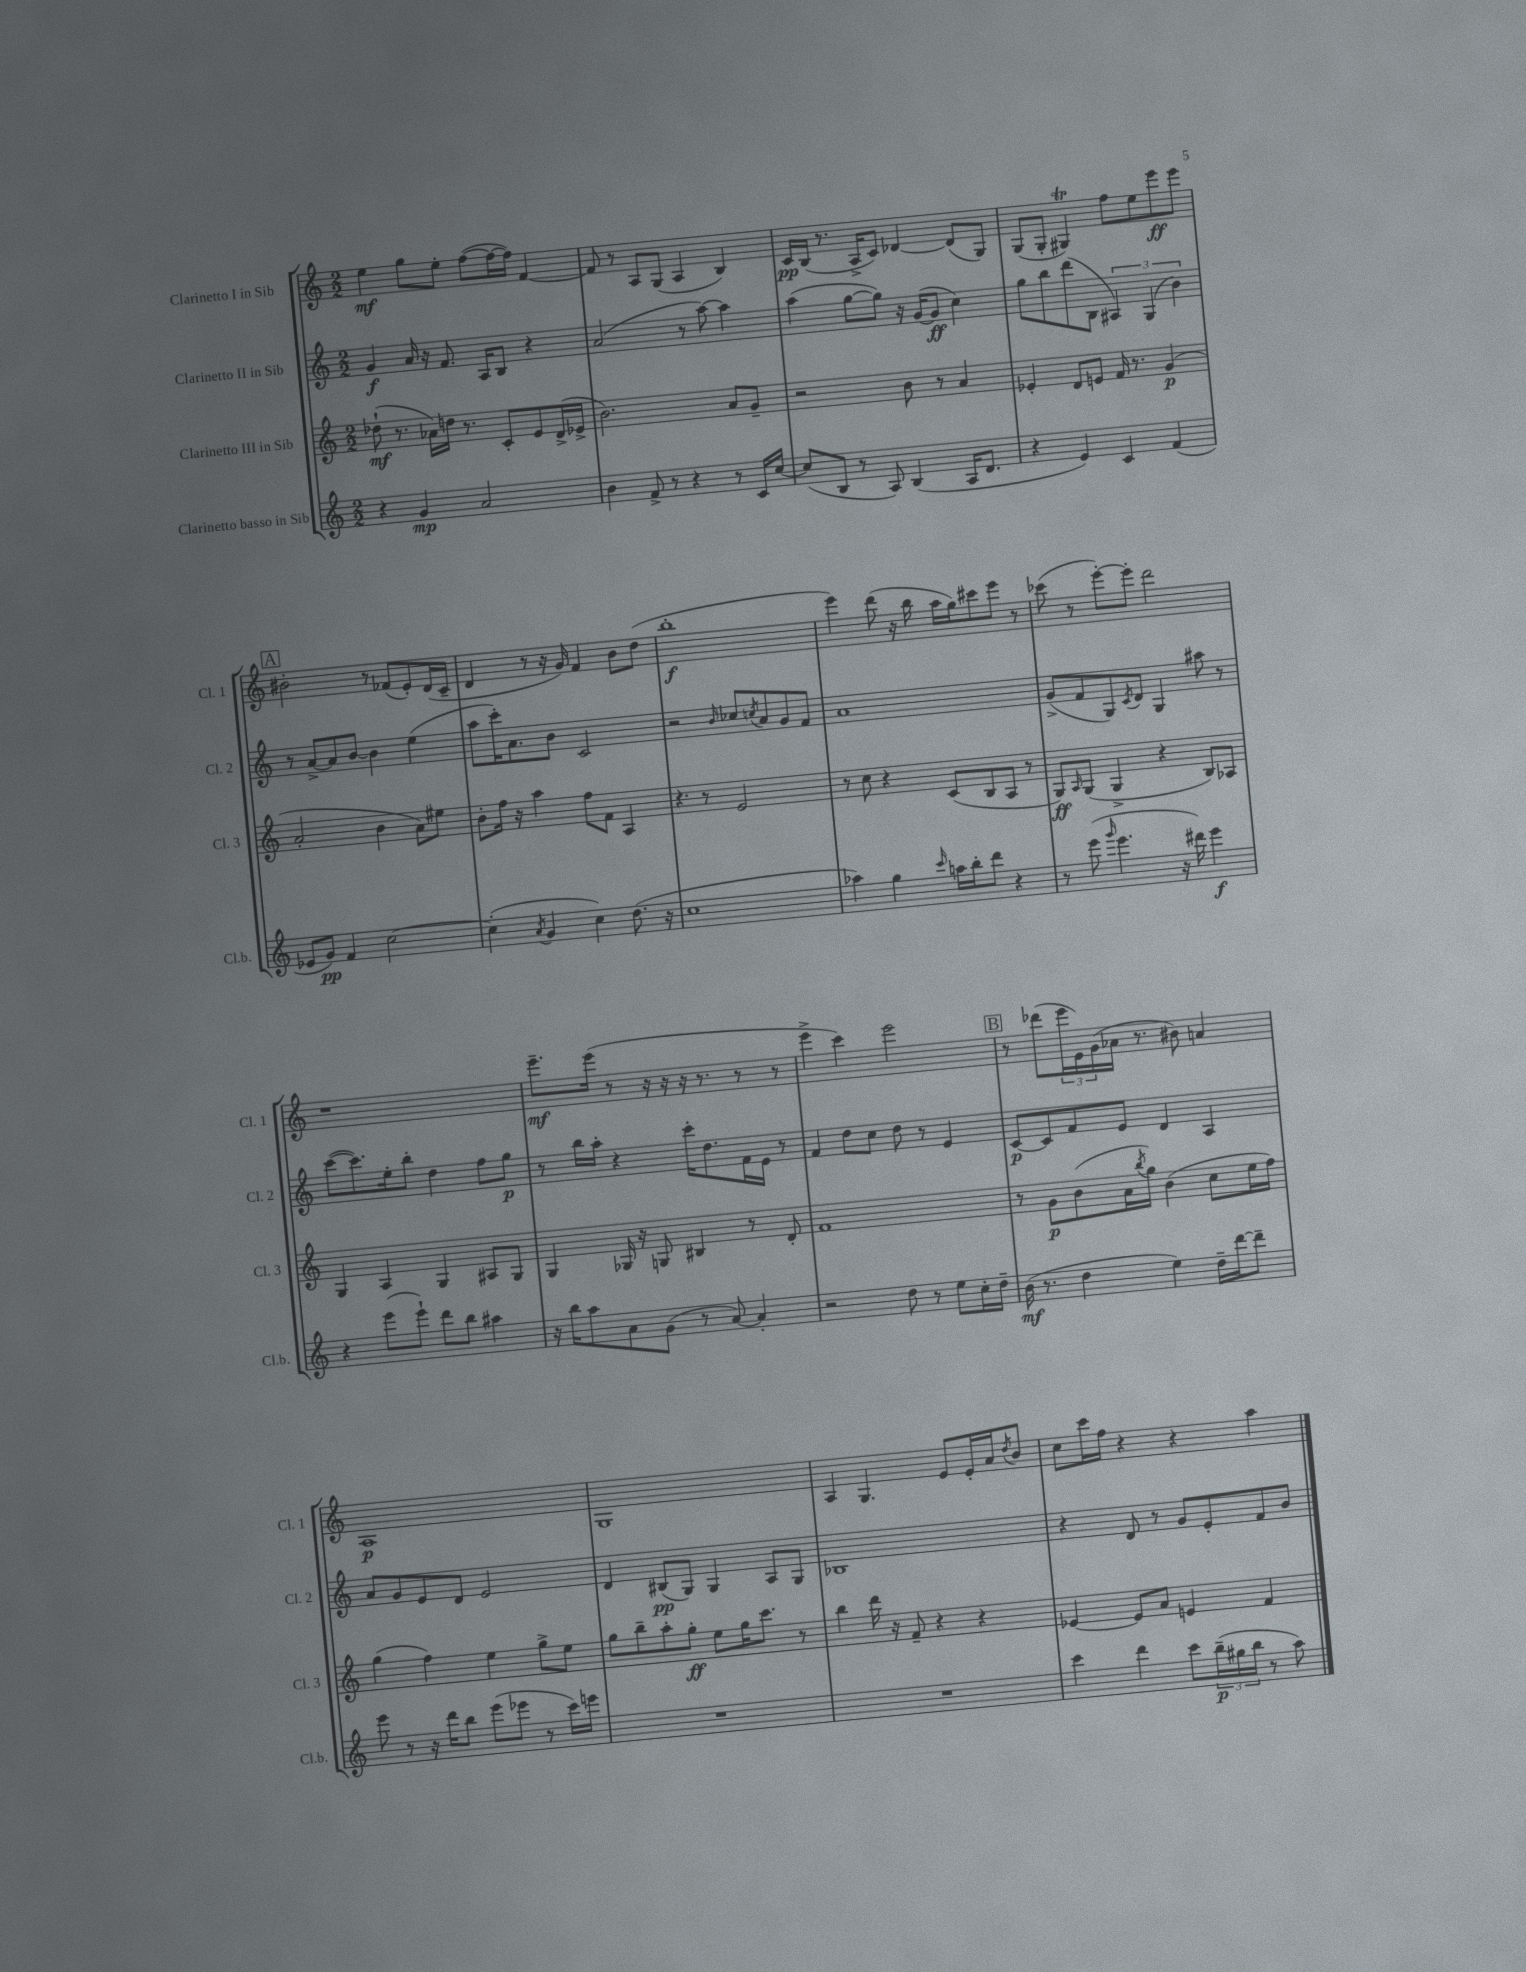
<<
\new StaffGroup <<
\new Staff = "s0" \with { instrumentName = "Clarinetto I in Sib" shortInstrumentName = "Cl. 1" } {
    \clef treble \key c \major \numericTimeSignature \time 2/2
    e''4\mf g''8 e''8-. f''8~( f''16~ f''16) f'4~ |
    f'8 r8 a8 g8( a4 b4) |
    c'16\pp b16( r8. a16-> c'8) des'4~ des'8( g8) |
    g8( g8-. gis4\trill) f''8 e''8 e'''8\ff e'''8 |
    \mark \markup { \box "A" } bis'2-. r8 fes'8( e'8-.) d'16( c'16-- |
    d'4 r8 r16 g'16) f'4 b'8 d''8( |
    b''1-.\f |
    e'''4) d'''8( r16 b''16 a''16 g''16) cis'''8 e'''8 r8 |
    ces'''8( r8 e'''8~-.) e'''8-. d'''2 |
    r1 |
    e'''8.--\mf e'''16( r8 r16 r16 r16 r8. r8 r8 |
    e'''4-> c'''4) e'''2 |
    \mark \markup { \box "B" } r8 des'''8( \tuplet 3/2 { e'''16 e'16) g'16( } aes'16 r8. bis'8) a'4 |
    a1\p |
    g1 |
    a4 g4. e'8 e'16-. a'16 \acciaccatura { d''8 } b'8 |
    c''8 c'''16 f''16 r4 r4 a''4 \bar "|." |
}
\new Staff = "s1" \with { instrumentName = "Clarinetto II in Sib" shortInstrumentName = "Cl. 2" } {
    \clef treble \key c \major \numericTimeSignature \time 2/2
    g'4\f a'16 r16 f'8. a16 b8 r4 |
    a'2( r8 a''8~) a''4 |
    a''4( g''8~ g''8) r16 g'16~( g'8\ff c''4) |
    g''8 b''8 d'''8( b8 \tuplet 3/2 { ais4) g4( b'4) } |
    \mark \markup { \box "A" } r8 a'8~-> a'8 b'8~ b'4 e''4( |
    a''8 c'''16-.) a'8. b'8 c'2 |
    r2 \grace { b'16 } ces''8 \acciaccatura { c''8 } a'8 g'8 f'8 |
    a'1 |
    g'8->( f'8 g8) \acciaccatura { c'8 } d'8 g4 ais''8 r8 |
    c'''8~( c'''8.) e''16-. b''8-. d''4 f''8 g''8\p |
    r8 b''16 a''16-. r4 c'''16-. d''8. f'16 e'16 r8 |
    f'4 d''8 c''8 d''8 r8 e'4 |
    \mark \markup { \box "B" } c'8~\p c'8 f'8 e'8 d'4 a4 |
    a'8 g'8 e'8 d'8 e'2 |
    d'4 bis8\pp( g8) g4 a8 g8 |
    bes1 |
    r4 d'8 r8 g'8 e'8-. f'8 b'8 \bar "|." |
}
\new Staff = "s2" \with { instrumentName = "Clarinetto III in Sib" shortInstrumentName = "Cl. 3" } {
    \clef treble \key c \major \numericTimeSignature \time 2/2
    des''8-!\mf( r8. aes'16) d''16 r8. c'8-. e'8 d'16->( ees'16-> |
    b'2.) a'8 g'8-- |
    r2 b'8 r8 a'4 |
    ees'4-. d'8 e'8 f'16 r8. g'4\p( |
    \mark \markup { \box "A" } a'2-. b'4 a'8) eis''8 |
    b'8-. f''16 r16 a''4 f''8 f'8 a4 |
    r4. r8 e'2 |
    r8 c''8 r4 c'8( b8 a8 r8 |
    g8\ff) \grace { a16 } g8( g4-> r4 b8) aes8 |
    g4 a4 g4 ais8 g8 |
    g4 ges16 r16 g8 bis4 r8 d'8-. |
    f'1 |
    \mark \markup { \box "B" } r8 g'8\p b'8( a'16 \acciaccatura { b''8 } g''16) b'4( c''8 e''16 f''16) |
    g''4( f''4) e''4 g''8-> e''8 |
    g''8 b''8-- a''8-. g''8-.\ff e''8 g''16 c'''8. r8 |
    b''4 d'''16 r16 f'8-- r4 r4 |
    ees'4~ ees'8 a'8 e'4 f'4 \bar "|." |
}
\new Staff = "s3" \with { instrumentName = "Clarinetto basso in Sib" shortInstrumentName = "Cl.b." } {
    \clef treble \key c \major \numericTimeSignature \time 2/2
    r4 g'4\mp a'2 |
    b'4 f'8-> r8 r4 r8 c'16 c''16~ |
    c''8( b8 r8 a8) b4( a16 d'8. |
    r4 e'4) c'4 f'4( |
    \mark \markup { \box "A" } ees'8 g'8\pp) f'4 c''2~ |
    c''4-.( \acciaccatura { a'8 } g'4 c''4) d''8.( r16 |
    c''1 |
    aes''4) g''4 \grace { c'''16 } a''16 b''16-. d'''8 r4 |
    r8 e'''8( \grace { g'''16 } e'''4. r16 dis'''16) e'''4\f |
    r4 e'''8( e'''8-!) d'''8 b''8 ais''4 |
    r16 b''16 a''8 a'8 g'8( r8 a'8~) a'4-. |
    r2 d''8 r8 e''8 c''16-. d''16-- |
    \mark \markup { \box "B" } b'16\mf( r8. d''4 e''4) d''16-- d'''16~ d'''8-- |
    e'''8 r8 r16 d'''16 b''8 e'''8( ees'''8 r8 c'''16) e'''16 |
    R1 |
    R1 |
    c'''4 d'''4 c'''8 \tuplet 3/2 { b''16--\p( gis''16 b''16 } r8 a''8) \bar "|." |
}
>>
>>
\layout { \context { \Score \remove "Bar_number_engraver" } }
